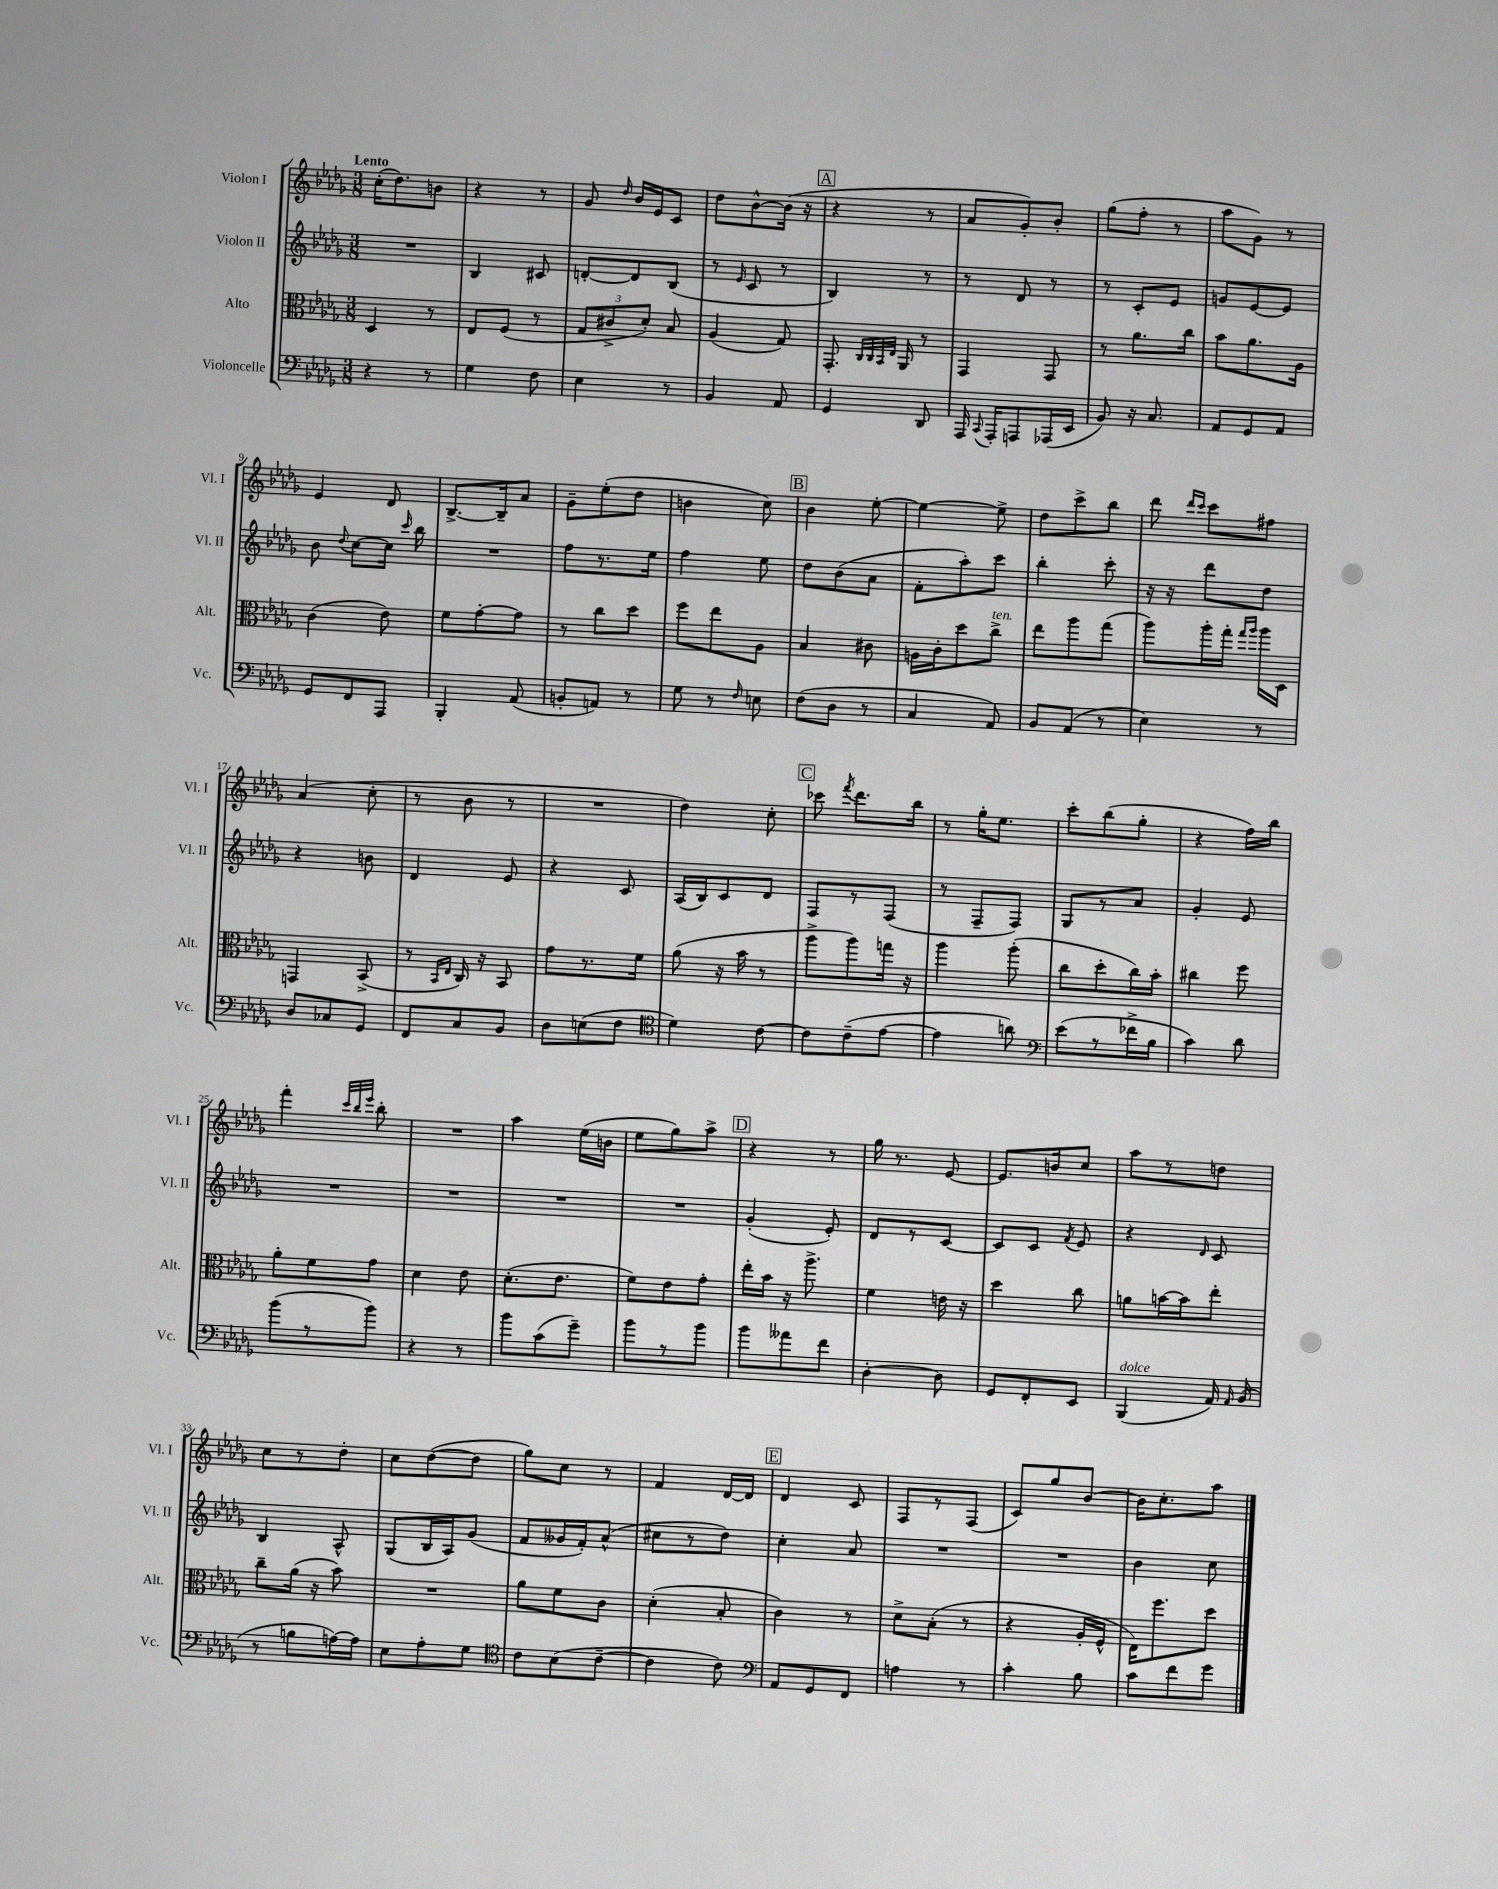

**kern	**kern	**kern	**kern
*staff4	*staff3	*staff2	*staff1
*clefF4	*clefC3	*clefG2	*clefG2
*k[b-e-a-d-g-]	*k[b-e-a-d-g-]	*k[b-e-a-d-g-]	*k[b-e-a-d-g-]
*M3/8	*M3/8	*M3/8	*M3/8
4r	4D-/	4.r	(16cc'\LK
.	.	.	8.dd-\)
8r	8r	.	8b\J
=	=	=	=
4G-\	8E-/L	4B-/	4r
.	(8F/J	.	.
8F\	8r	8c#/	8r
=	=	=	=
4E-\	12G-/L	[8d'/L	8g-/
.	12c#^/	.	.
.	.	.	16qqdd-/
.	.	8d/]	16b-/LL
.	12d-'/J)	.	.
.	.	.	16e-/J
8r	8B-/	(8B-/J	8c/J
=	=	=	=
4BB-/	(4A-/	8r	8dd-\L
.	.	16qqe-/	.
.	.	8c/	[8b-^^\
8AA-/	8G-/)	8r	(16b-\]Jk
.	.	.	16r
=	=	=	=
4GG-/	8.GG-'/	4B-/)	4r
.	32qqC/LLL	.	.
.	32qqC/	.	.
.	32qqBB-/	.	.
.	32qqE-/JJJ	.	.
.	16AA-/	.	.
8DD-/	8r	8r	8r
=	=	=	=
16AAA-/	4GG-/	8r	8a-/L
8qqCC/	.	.	.
16AAA-'/LK	.	.	.
8AAA/	.	8d-/	8g-'/)
(16AAA-/L	8GG-/	8r	8b-'/J
16EE-/JJ	.	.	.
=	=	=	=
8BB-/)	8r	8r	(8gg-\L
16r	8.a-\L	8c'/L	8ff'\J
8.C/	.	.	.
.	.	8e-/J	8r
.	16cc\Jk	.	.
=	=	=	=
8AA-/L	8b-\L	8g/L	8aa-\L
8GG-/	8.a-\	[8e-/	8g-\J)
8AA-/J	.	8e-/]J	8r
.	16A-\Jk	.	.
=	=	=	=
8GG-/L	(4c\	8b-\	4e-/
.	.	8qqdd-/	.
8FF/	.	[8cc\L	.
8AAA-/J	8e-\)	16cc\]Jk	8d-/
.	.	16qqccc/	.
.	.	16bb-\	.
=	=	=	=
4BBB-'/	8f\L	4.r	[8.B-^/L
.	[8g-'\	.	.
.	.	.	16B-~/]k
(8AA-/	8g-\]J	.	8a-/J
=	=	=	=
8BB'/L	8r	8ff\L	8g-~\L
8AA/J)	8cc\L	8.r	(8ee-'\
8r	8dd-\J	.	8dd-\J
.	.	16ee-\Jk	.
=	=	=	=
8G-\	8ff\L	4ff\	4b\
8r	8ee-\	.	.
16qqF/	.	.	.
8E\	8A-\J	8ee-\	8cc\)
=	=	=	=
(8F\L	4B-/	8dd-\L	4b-\
8D-\J	.	(8b-\	.
8r	8c#\	8a-\J	[8ee-'\
=	=	=	=
4C/	16A\LL	8f'\L	4ee-\_
.	16c'\J	.	.
.	8dd-\	8aa-'\)	.
8AA-/)	8cc^\J	8ccc\J	8ee-^\]
=	=	=	=
8BB-/L	8ee-\L	4bb-'\	8dd-\L
(8AA-/J	8aa-\	.	8ccc^\
8r	(8gg-\J	8ccc'\	8bb-\J
=	=	=	=
4E-\)	8aa-\L)	16r	8ddd-\
.	.	16r	.
.	.	.	16qqddd-/LL
.	.	.	16qqccc/JJ
.	16aa-'\L	8ddd-\L	8ccc\L
.	16gg-'\JJ	.	.
.	16qqgg-/LL	.	.
.	16qqaa-/JJ	.	.
8r	16aa-\LL	8dd-\J	8ff#\J
.	16D-\JJ	.	.
=	=	=	=
8D-/L	4GG/	4r	(4a-/
8C-/	.	.	.
8GG-/J	(8BB-^/	8b\	8cc'\
=	=	=	=
8FF/L	8r	4d-/	8r
.	16qqBB-/LL	.	.
.	16qqE-/JJ	.	.
8C/	16C/)	.	8b-\
.	16r	.	.
8BB-/J	8BB-/	8e-/	8r
=	=	=	=
8D-\L	8g-\L	4r	4.r
(8E\	8.r	.	.
8F\J	.	8c/	.
.	16f\Jk	.	.
=	=	=	=
*clefC4	*	*	*
4d-\)	(8a-\	(16A-/LL	4dd-\)
.	.	16B-/J)	.
.	16r	8c/	.
.	16b-\	.	.
[8c\	8r	8d-/J	8cc'\
=	=	=	=
8c\]L	8aa-^\L	8F/L	8ccc-\
.	.	.	8qfff/
(8c~\	8aa-\)	8r	8.ddd-\L
[8e-\J	16gg\Jk	(8F/J	.
.	16r	.	16bb-\Jk
=	=	=	=
4e-\]	4aa-\	8r	8r
.	.	8F~/L	16gg-'\LK
.	.	.	8.ee-\J
8a\)	(8aa-'\	8F/J)	.
=	=	=	=
*clefF4	*	*	*
(8e-\L	8cc\L	8G-/L	8ccc'\L
8r	8dd-'\	8r	(8bb-\
16f-^\L	16cc\L)	8a-/J	8gg-'\J
16B-\JJ	16b-'\JJ	.	.
=	=	=	=
4c\)	4cc#\	4g-'/	4r
8d-\	8ff\	8e-/	16ff\LL)
.	.	.	16bb-\JJ
=	=	=	=
(8b-\L	8a-'\L	4.r	4fff'\
8r	8f\	.	.
.	.	.	32qqccc/LLL
.	.	.	32qqbb-/
.	.	.	32qqeee-/JJJ
8b-\J)	8g-\J	.	8bb-'\
=	=	=	=
4r	4d-\	4.r	4.r
8r	8e-\	.	.
=	=	=	=
8b-\L	(8.d-'\L	4.r	4aa-\
(8c\	.	.	.
.	8.e-\J	.	.
8g-~\J)	.	.	(16ee-\LL
.	.	.	16b\JJ
=	=	=	=
8b-\L	8f\L)	4.r	8ee-\L
8r	8e-\	.	8gg-\)
8b-\J	8g-'\J	.	8aa-^\J
=	=	=	=
8b-\L	16ee-'\LL	(4g-'/	4r
.	16b-\JJ	.	.
8a--\	16r	.	.
.	8.aa-^\	.	.
8f\J	.	8e-'/)	8r
=	=	=	=
[4D-'\	4f\	8d-/L	16gg-\
.	.	.	8.r
.	.	8r	.
8D-\]	16e\	[8c/J	[8e-/
.	16r	.	.
=	=	=	=
8GG-/L	4dd-\	8c/]L	8.e-/]L
8FF'/	.	8c/J	.
.	.	.	16b/k
.	.	8qf/	.
8EE-/J	8cc\	8e-/	8cc/J
=	=	=	=
(4BBB-/	8a\L	4r	8aa-\L
.	[16b\L	.	8r
.	16b\]J	.	.
.	.	16qqd-/	.
16AA-/)	8ee-'\J	8c/	8dd\J
16qqAA-/	.	.	.
(16BB-/	.	.	.
=	=	=	=
8r	8cc~\L	4B-/	8cc\L
8B\L	(16a-\Jk	.	8r
.	16r	.	.
[16A\L)	8b-\)	8A-^^/	8dd-'\J
16A\]JJ	.	.	.
=	=	=	=
8E-\L	4.r	(8G-/L	8cc\L
8A-'\	.	16B-/L	([8dd-\
.	.	16A-/J)	.
8G-\J	.	(8g-/J	8dd-\]J
=	=	=	=
*clefC4	*	*	*
8c\L	8a-\L	8f/L	8gg-\L)
(8B-\	8f\	16g--/L	8cc\J
.	.	16f'/J)	.
[8c~\J	8c\J	(8a-^^/J	8r
=	=	=	=
4c\]	(4d-'\	8cc#\L	4f/
.	.	8r	.
8c\)	8B-'/	8dd-\J)	[16d-/LL
.	.	.	16d-/]JJ
=	=	=	=
*clefF4	*	*	*
8AA-/L	4c\)	4cc'\	4d-/
8GG-/	.	.	.
8FF/J	8r	8a-/	8c/
=	=	=	=
4A\	8d-^\L	4.r	8F/L
.	(8B-'\J	.	8r
8r	8r	.	(8F/J
=	=	=	=
4c'\	4r	4.r	8c/L)
.	.	.	8gg-/
8B-\	16A-'/LL	.	[8b-/J
.	16F^^/JJ	.	.
=	=	=	=
8c\L	16E-\LK)	4b-\	16b-\]LK
.	8.ff\	.	8.cc'\
8f\	.	.	.
8g-\J	8dd-\J	8cc\	8aa-\J
==	==	==	==
*-	*-	*-	*-
